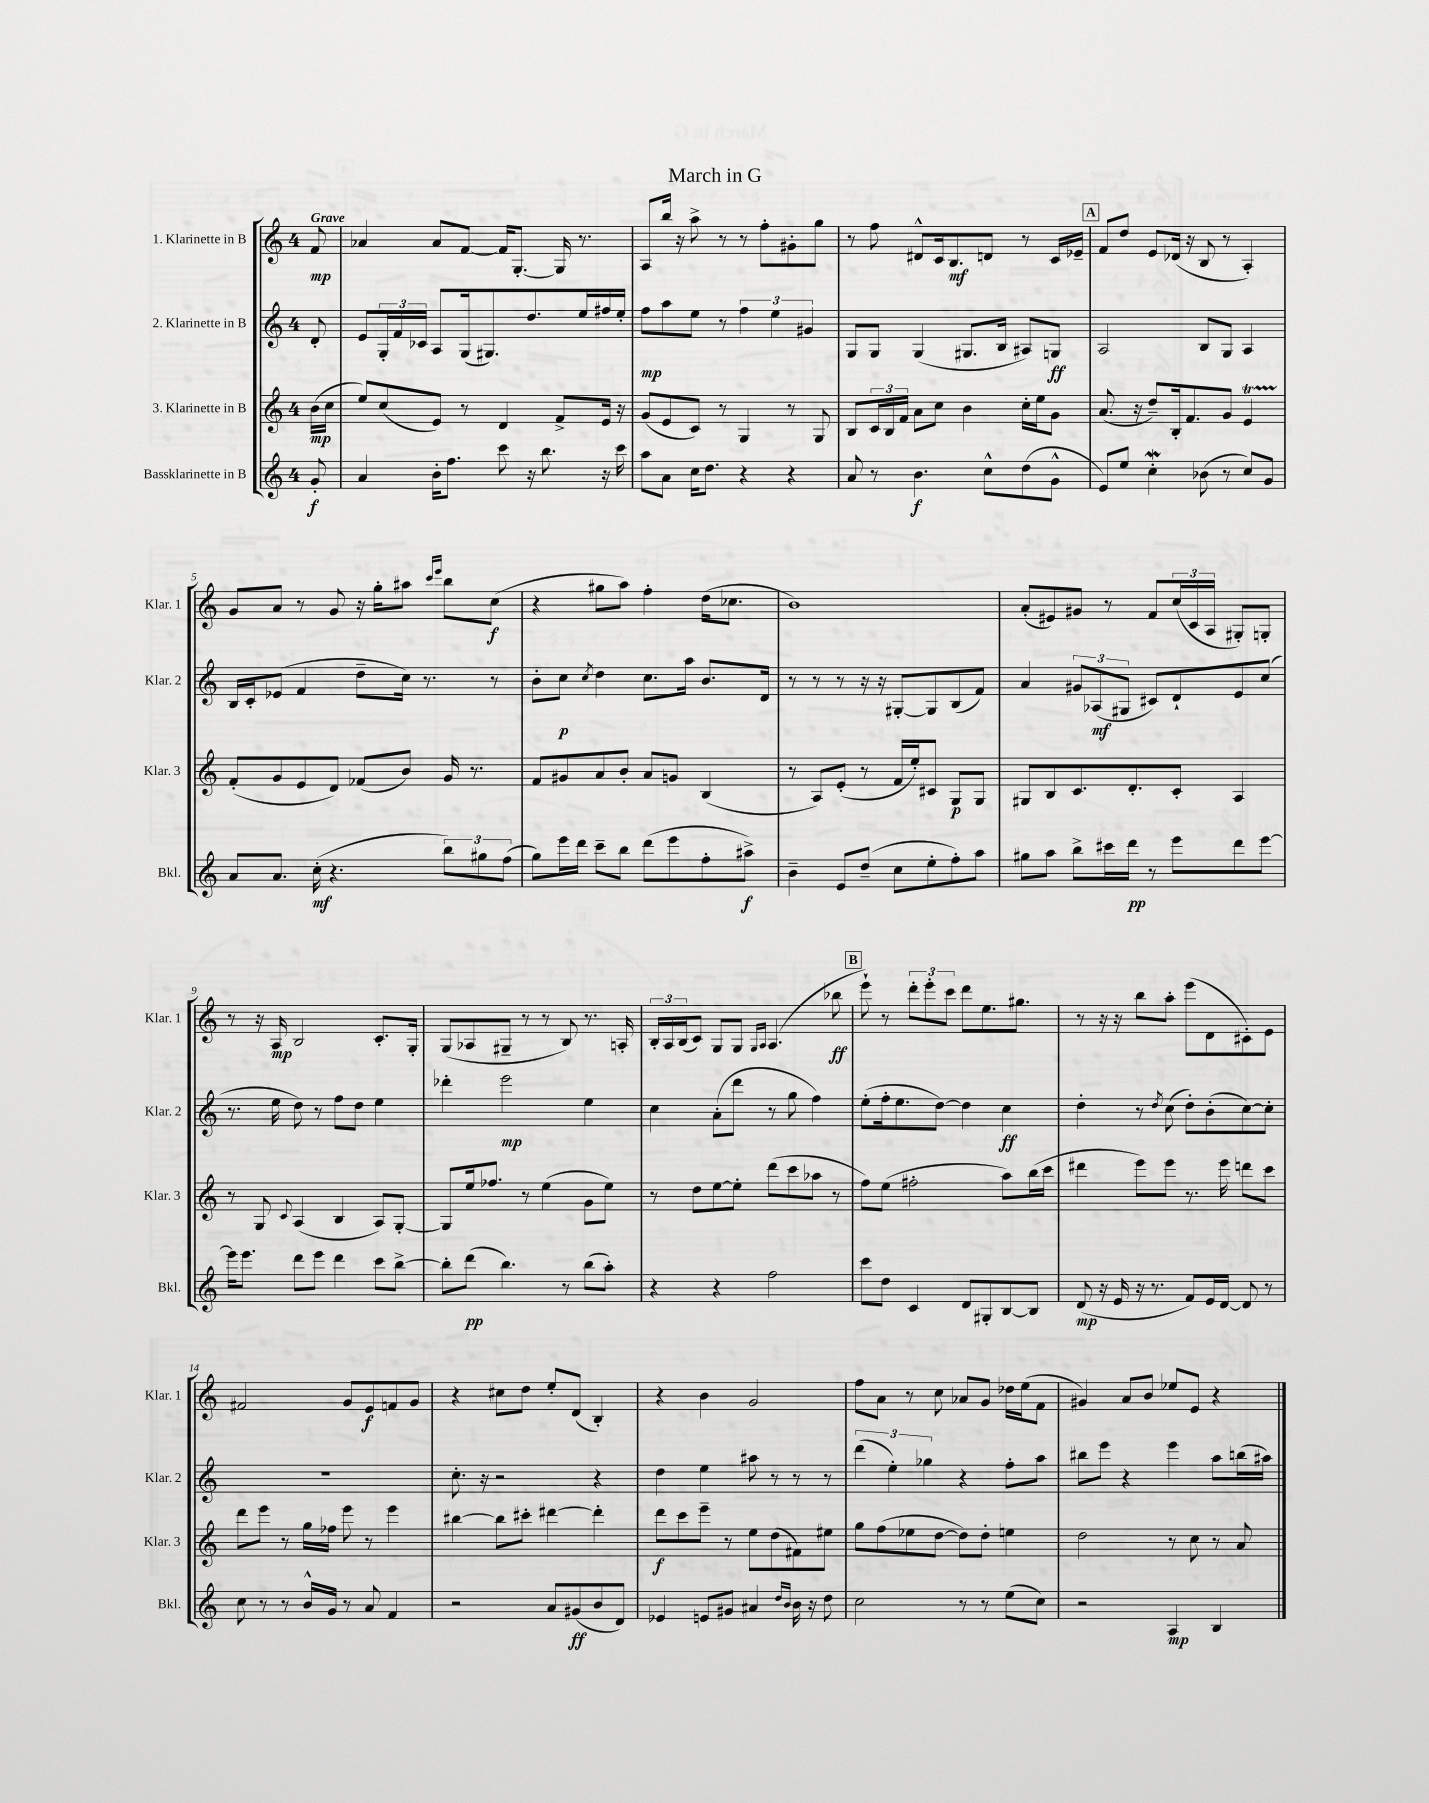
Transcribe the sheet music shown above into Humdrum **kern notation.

**kern	**kern	**kern	**kern
*staff4	*staff3	*staff2	*staff1
*clefG2	*clefG2	*clefG2	*clefG2
*k[]	*k[]	*k[]	*k[]
*M4/4	*M4/4	*M4/4	*M4/4
8g'/	(16b\LL	8d'/	8f/
.	16cc\JJ	.	.
=	=	=	=
4a/	8ee/L)	8e/L	4a-/
.	(8cc/	24G'/L	.
.	.	24f/	.
.	.	24c-/JJ	.
16b'\LK	8e/J)	8A/L	8a-/L
8.ff\J	.	.	.
.	8r	(16G/k	[8f/J
.	.	8.G#/)	.
8ccc\	4d/	.	16f/]LK
.	.	.	[8.G'/J
16r	.	8.dd/	.
8.bb\	.	.	.
.	8f^/L	.	16G/]
.	.	16ee/L	8.r
16r	16e/Jk	16ff#/	.
16ccc\	16r	16ee'/JJ	.
=	=	=	=
8aa\L	(8g/L	8ff\L	8A/L
8a\J	8e/	8aa\	16bb/Jk
.	.	.	16r
16cc\LK	8c/J)	8ee\J	8aa^\
8.dd\J	.	.	.
.	8r	8r	8r
4r	4G/	6ff\	8r
.	.	.	8ff'\L
.	.	6ee\	.
4r	8r	.	8g#'\
.	.	6g#/	.
.	8G/	.	8gg\J
=	=	=	=
8a/	8B/L	8G/L	8r
8r	24c/L	8G/J	8ff\
.	24B/	.	.
.	24f/JJ	.	.
4.b\	8a\L	(4G/	8d#^^/L
.	8cc\J	.	16c/k
.	.	.	8.B/
.	4b\	8.G#/L	.
8cc^^\L	.	.	8d/J
.	.	16B/Jk	.
(8dd\	16cc'\LL	8A#/L)	8r
.	16ee\J	.	.
8g^^\J	8g\J	8G/J	16c/LL
.	.	.	16e-~/JJ
=	=	=	=
8e/L)	(8.a/	2A/	8f/L
8ee/J	.	.	8dd/J
.	16r	.	.
4cc'\	8dd~/L)	.	8e/L
.	16B'/k	.	(16d-/Jk
.	8.f/	.	16r
(8b-\	.	8B/L	8B/
8r	8g/J	8G/J	8r
8cc/L)	4e/	4A/	4A'/)
8g/J	.	.	.
=	=	=	=
8a/L	(8f'/L	16B/LL	8g/L
.	.	16c'/J	.
8.a/J	8g/	(8e-/J	8a/J
.	8e/	4f/	8r
(16cc'\	.	.	.
4.r	8d/J)	.	8g/
.	(8f-/L	8dd~\L	16r
.	.	.	16gg'\LK
.	8b/J)	16cc\Jk)	8aa#\J
.	.	8.r	.
.	.	.	16qqccc/LL
.	.	.	16qqeee/JJ
12bb\L)	16g/	.	8bb\L
.	8.r	.	.
12gg#\	.	.	.
.	.	8r	(8cc\J
(12ff\J	.	.	.
=	=	=	=
8gg\L)	8f/L	8b'\L	4r
16eee\L	8g#/	8cc\J	.
16ddd\JJ	.	.	.
.	.	8qcc/	.
8ccc~\L	8a/	4dd\	8gg#\L
8bb\J	8b'/J	.	8aa\J)
(8ddd\L	8a/L	8.cc\L	4ff'\
8eee\	8g/J	.	.
.	.	16aa\Jk	.
8ff'\	(4B/	8.b/L	(16dd\LK
.	.	.	8.cc-\J
8aa#^\J)	.	.	.
.	.	16d/Jk	.
=	=	=	=
4b~\	8r	8r	1b)
.	8A/L)	8r	.
8e/L	(8e'/J	8r	.
(8dd~/J	8r	16r	.
.	.	16r	.
8cc\L	16f/LL	[8G#'/L	.
.	16ee'/J)	.	.
8ee'\	8c#/J	8G#/]	.
8ff'\)	8G/L	(8B/	.
8aa\J	8G/J	8f/J)	.
=	=	=	=
8gg#\L	8G#/L	4a/	(8a'/L
8aa\J	8B/	.	8e#/)
8bb^\L	8.c/	12g#/L	8g#/J
.	.	(12A-/	.
16ccc#\L	.	.	8r
.	.	12G#/J	.
16ddd\JJ	8.d'/	.	.
8r	.	8c#/L)	8f/L
8eee\L	8c'/J	8d`/	(24cc/L
.	.	.	24c/
.	.	.	24A/JJ
8ddd\	4A/	8e/	8G#'/L)
[8eee\J	.	(8cc/J	8G'/J
=	=	=	=
16eee\]LK	8r	8.r	8r
8.eee\J	.	.	.
.	8G/	.	16r
.	.	16ee\	16A/
.	8qqc/	.	.
8ddd\L	(4A/	8dd\)	2B/
8eee\J	.	8r	.
4ddd\	4B/	8ff\L	.
.	.	8dd\J	.
8ccc\L	8A/L)	4ee\	8.c'/L
[8bb^\J	[8G'/J	.	.
.	.	.	16G'/Jk
=	=	=	=
8bb'\]L	8G/]L	4ddd-'\	(8G/L
(8ddd\J	16ee/k	.	8A-/
.	8.ff-/J	.	.
4.bb\)	.	2eee\	8G#~/J
.	8r	.	8r
.	(4ee\	.	8r
8r	.	.	8B/)
(8bb\L	8g\L	4ee\	8.r
8aa'\J)	8ee\J)	.	.
.	.	.	16A'/
=	=	=	=
4r	8r	4cc\	24B'/LL
.	.	.	24A/
.	.	.	(24B/J
.	8dd\L	.	8c/J)
4r	[8ee\	(8a'\L	8G/L
.	8ee'\]J	8ddd\J	8G/J
.	.	.	16qqG/LL
.	.	.	16qqA/JJ
2ff\	(8ddd\L	8r	(4.A/
.	8ccc\	8gg\	.
.	8aa-\J	4ff\)	.
.	8r	.	8bb-\
=	=	=	=
8ccc\L	8ff\L)	(8ee'\L	8eee`\)
8dd\J	(8ee\J	16ff'\k	8r
.	.	8.ee\	.
4c/	2ff#'\	.	12ddd'\L
.	.	.	12eee'\
.	.	[8dd\J)	.
.	.	.	12ccc\J
8d/L	.	4dd\]	8ddd\L
8G#'/	.	.	8.ee\
[8B/	8aa\L)	4cc\	.
.	.	.	8.gg#\J
8B/]J	(16bb\L	.	.
.	16ccc\JJ	.	.
=	=	=	=
(8d/	4ddd#\	4dd'\	8r
16r	.	.	16r
16e/	.	.	16r
16r	8eee\L)	8r	8bb\L
8.r	.	.	.
.	.	8qdd/	.
.	8eee\J	(8cc\	8aa'\J
8f/L)	8.r	8dd'\L)	(8eee\L
16e/L	.	(8b'\	8d\
[16d/JJ	16eee\	.	.
8d/]	8ddd\L	[8cc\)	8c#'\)
8r	8ccc\J	8cc'\]J	8e\J
=	=	=	=
8cc\	8ddd\L	1r	2f#/
8r	8eee\J	.	.
8r	8r	.	.
16b^^/LL	16gg\LL	.	.
16g/JJ	16ff-\JJ	.	.
8r	8eee\	.	8g/L
8a/	8r	.	8e/
4f/	4eee\	.	8f/
.	.	.	8g/J
=	=	=	=
2r	[4bb#\	8.cc'\	4r
.	.	16r	.
.	8bb#\]L	2r	8cc#\L
.	8ccc#'\J	.	8dd\J
8a/L	[4ddd#\	.	8ee'/L
(8g#/	.	.	(8d/J
8b/	4ddd#'\]	4r	4B'/)
8d/J)	.	.	.
=	=	=	=
4e-/	8ddd\L	4dd\	4r
.	8ccc\	.	.
8e/L	8eee~\J	4ee\	4b\
8g#/J	8r	.	.
4a#/	8ee\L	8aa#\	2g/
.	(8dd\	8r	.
16qqdd/LL	.	.	.
16qqb/JJ	.	.	.
16b\	8f#\)	8r	.
16r	.	.	.
8dd\	8ee#\J	8r	.
=	=	=	=
2cc\	8gg\L	(6ddd\	8ff\L
.	(8ff\	.	8a\J
.	.	6ee'\)	.
.	8ee-\	.	8r
.	.	6gg-\	.
.	[8dd\J	.	8cc\
8r	8dd\]L)	4r	8a-/L
8r	8dd'\J	.	8g/J
(8ee\L	4ee\	8ff'\L	16dd-\LL
.	.	.	(16ee\J
8cc\J)	.	8aa\J	8f\J
=	=	=	=
2r	2dd\	8bb#\L	4g#/)
.	.	8eee\J	.
.	.	4r	8a/L
.	.	.	8b/J
4A/	8r	4eee\	8ee-/L
.	8cc\	.	8e/J
4B/	8r	8aa\L	4r
.	8a/	(16bb\L	.
.	.	16aa#\JJ)	.
==	==	==	==
*-	*-	*-	*-
